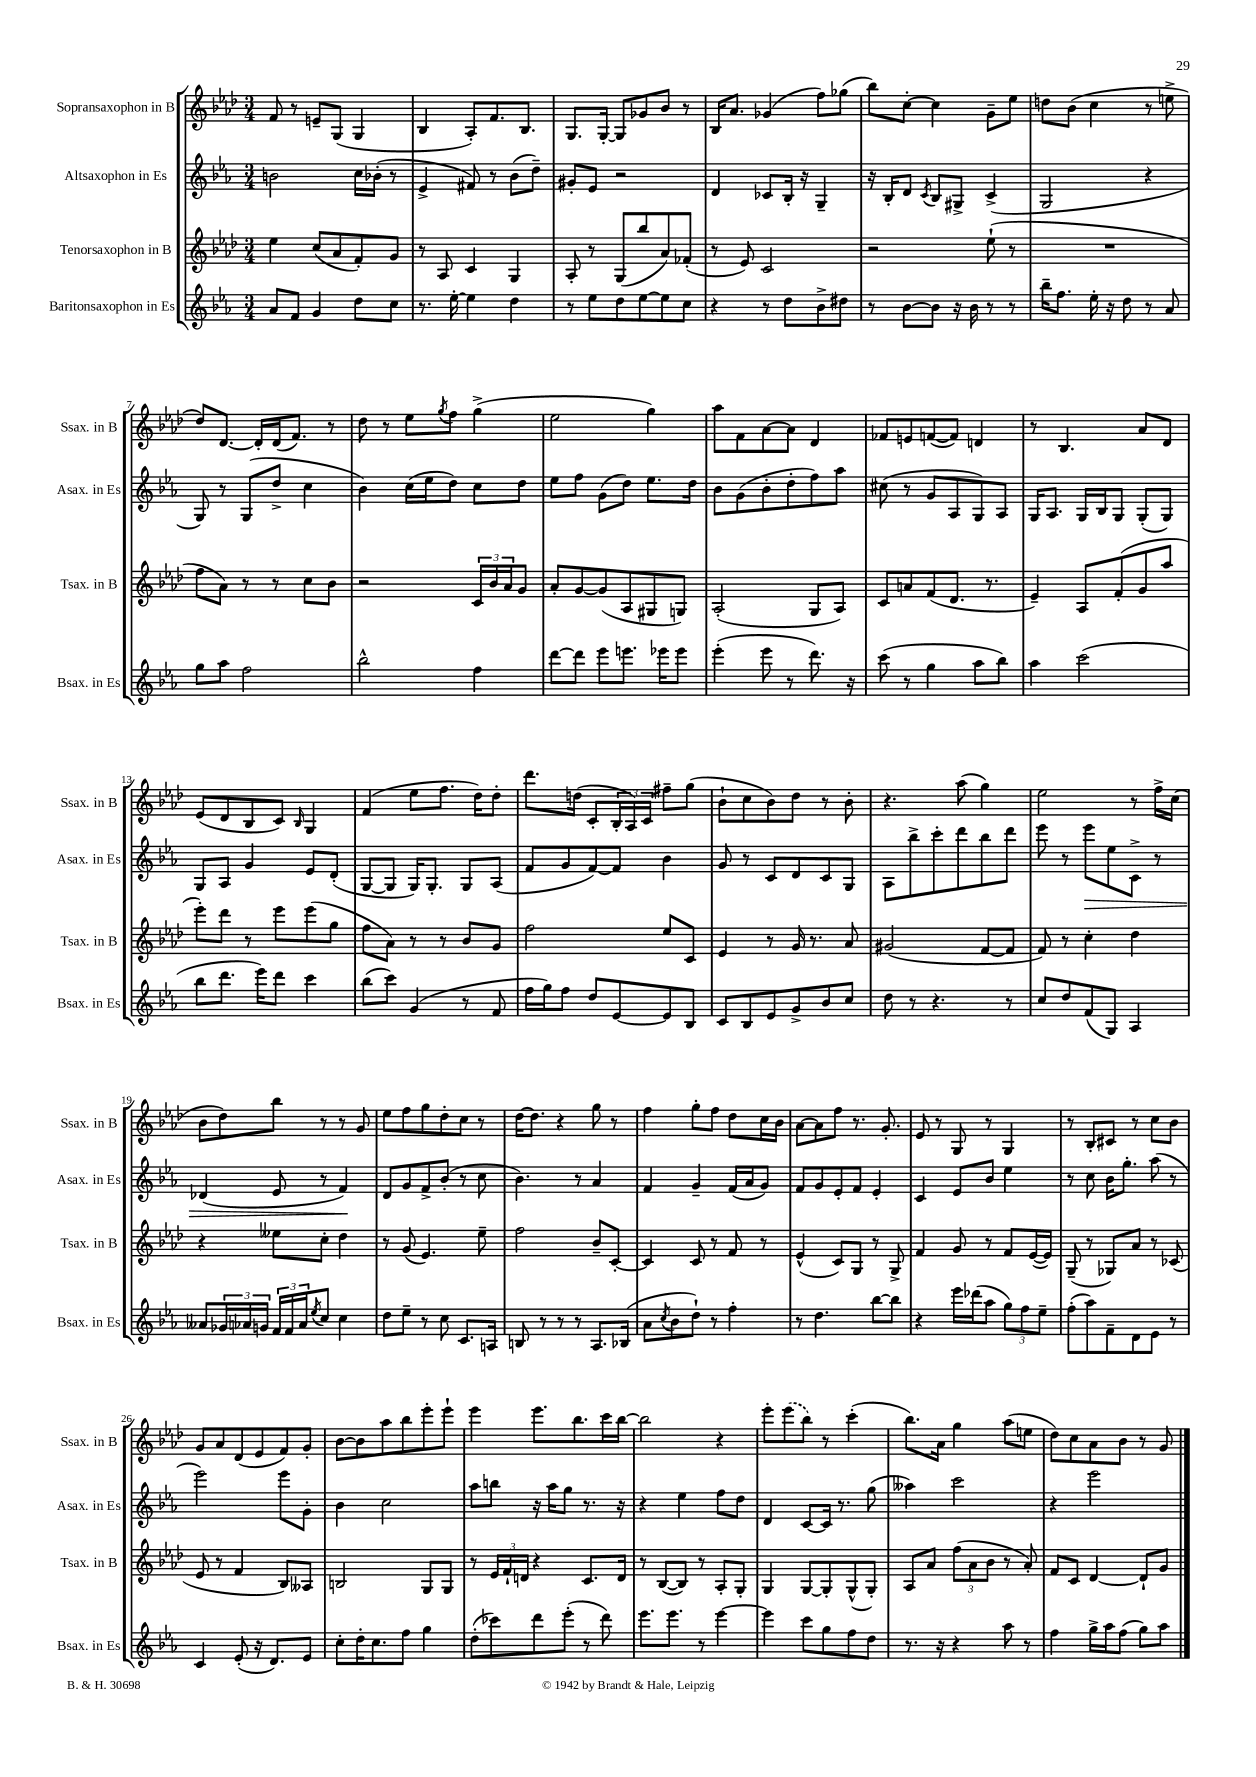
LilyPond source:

<<
\new StaffGroup <<
\new Staff = "s0" \with { instrumentName = "Sopransaxophon in B" shortInstrumentName = "Ssax. in B" } {
    \clef treble \key aes \major \numericTimeSignature \time 3/4
    f'8 r8 e'8-- g8( g4 |
    bes4 aes8-.) f'8. bes8. |
    g8. g16~-. g8 ges'8 bes'8 r8 |
    bes16 aes'8. ges'4( f''8) ges''8( |
    bes''8) c''8~-. c''4 g'8-- ees''8 |
    d''8 bes'8( c''4 r8 e''8-> |
    des''8) des'8.~ des'16-. des'16( f'8.) r8 |
    des''8 r8 ees''8 \acciaccatura { g''8 } f''8 g''4->( |
    ees''2 g''4) |
    aes''8 f'8 aes'8~ aes'8 des'4 |
    fes'8 e'8 f'8~( f'8) d'4 |
    r8 bes4. aes'8 des'8 |
    ees'8( des'8 bes8 c'8) \grace { bes16 } g4 |
    f'4( ees''8 f''8. des''16) des''8-. |
    des'''8. d''16( c'8-. \tuplet 3/2 { bes16-. aes16) c'16 } fis''8-- g''8( |
    bes'8-! c''8 bes'8) des''8 r8 bes'8-. |
    r4. aes''8( g''4) |
    ees''2 r8 f''16-> c''16( |
    bes'8 des''8) bes''8 r8 r8 g'8 |
    ees''8 f''8 g''8 des''8-. c''8 r8 |
    des''16~ des''8. r4 g''8 r8 |
    f''4 g''8-. f''8 des''8 c''16 bes'16 |
    aes'8~ aes'8 f''8 r8. g'8.-. |
    ees'8 r8 g8 r8 g4 |
    r8 bes8-. cis'8 r8 c''8 bes'8 |
    g'8 aes'8 des'8( ees'8 f'8) g'8-. |
    bes'8~ bes'8 aes''8 bes''8 ees'''8-. ees'''8-! |
    ees'''4 ees'''8. bes''8. c'''16 bes''16~ |
    bes''2 r4 |
    ees'''8-. \once \slurDashed ees'''8( bes''8) r8 c'''4-.( |
    bes''8.) aes'16 g''4 aes''8( e''8 |
    des''8) c''8 aes'8 bes'8 r8 g'8 \bar "|." |
}
\new Staff = "s1" \with { instrumentName = "Altsaxophon in Es" shortInstrumentName = "Asax. in Es" } {
    \clef treble \key ees \major \numericTimeSignature \time 3/4
    b'2 c''16 bes'16-.( r8 |
    ees'4-> fis'8) r8 bes'8( d''8--) |
    gis'8-. ees'8 r2 |
    d'4 ces'8 bes16-. r16 g4-- |
    r16 bes16-. d'8 \acciaccatura { c'8 } bes8 gis8-> c'4->( |
    g2 r4 |
    g8) r8 g8( d''8-> c''4 |
    bes'4) c''16( ees''16 d''8) c''8 d''8 |
    ees''8 f''8 g'8( d''8) ees''8. d''16 |
    bes'8 g'8( bes'8-. d''8-. f''8) aes''8 |
    cis''8( r8 g'8 aes8 g8) aes8 |
    g16 aes8. g16 bes16 g8 g8-.( g8) |
    g8 aes8 g'4 ees'8 d'8-.( |
    g8~ g8 g16) g8.-. g8 aes8( |
    f'8 g'8 f'8~) f'8 bes'4 |
    g'8 r8 c'8 d'8 c'8 g8 |
    aes8 bes''8-> c'''8-. d'''8 bes''8 d'''8 |
    ees'''8 r8 ees'''8\> ees''8 c'8-> r8 |
    des'4( ees'8 r8 f'4\!) |
    d'8 g'8 f'8-> bes'8-.( r8 c''8 |
    bes'4.) r8 aes'4 |
    f'4 g'4-- f'16( aes'16 g'8) |
    f'8 g'8 ees'8-. f'8 ees'4-. |
    c'4 ees'8 bes'8 ees''4 |
    r8 c''8 bes'16 g''8.-. aes''8( r8 |
    ees'''2) ees'''8 g'8-. |
    bes'4 c''2 |
    aes''8 b''8 r16 aes''16 g''8 r8. r16 |
    r4 ees''4 f''8 d''8 |
    d'4 c'8~ c'16 r8. g''8( |
    aeses''4) c'''2 |
    r4 ees'''2 \bar "|." |
}
\new Staff = "s2" \with { instrumentName = "Tenorsaxophon in B" shortInstrumentName = "Tsax. in B" } {
    \clef treble \key aes \major \numericTimeSignature \time 3/4
    ees''4 c''8( aes'8 f'8-.) g'8 |
    r8 aes8 c'4 g4 |
    aes8-. r8 g8( bes''8 aes'8) fes'8-.( |
    r8 ees'8) c'2 |
    r2 ees''8-!( r8 |
    R2. |
    f''8 aes'8) r8 r8 c''8 bes'8 |
    r2 \tuplet 3/2 { c'16 bes'16 aes'16 } g'8 |
    aes'8-. g'8~ g'8( aes8 gis8 g8) |
    aes2-.( g8 aes8) |
    c'8 a'8 f'8( des'8. r8. |
    ees'4--) aes8 f'8-.( g'8 aes''8 |
    ees'''8-.) des'''8 r8 ees'''8 ees'''8( g''8 |
    f''8 aes'8) r8 r8 bes'8 g'8 |
    f''2 ees''8 c'8 |
    ees'4 r8 g'16 r8. aes'8 |
    gis'2( f'8~ f'8 |
    f'8) r8 c''4-. des''4 |
    r4 eeses''8 c''8-. des''4 |
    r8 g'8( ees'4.) ees''8-- |
    f''2 bes'8-- c'8~-. |
    c'4 c'8 r8 f'8 r8 |
    ees'4-^( c'8) g8 r8 g8-> |
    f'4 g'8 r8 f'8 ees'16~( ees'16) |
    g8--( r8 ges8) aes'8 r8 ces'8( |
    ees'8 r8 f'4 bes8) aeses8 |
    b2 g8 g8 |
    r8 \tuplet 3/2 { ees'16 f'16-! d'16 } r4 c'8. d'16 |
    r8 bes8~( bes8) r8 aes8-. g8-. |
    g4 g8~ g8-. g8-^( g8-.) |
    aes8 aes'8 \tuplet 3/2 { f''8( aes'8 bes'8 } r8 aes'8-.) |
    f'8 c'8 des'4~ des'8-! g'8 \bar "|." |
}
\new Staff = "s3" \with { instrumentName = "Baritonsaxophon in Es" shortInstrumentName = "Bsax. in Es" } {
    \clef treble \key ees \major \numericTimeSignature \time 3/4
    aes'8 f'8 g'4 d''8 c''8 |
    r8. ees''16~-. ees''4 d''4 |
    r8 ees''8 d''8 ees''8~ ees''8 c''8 |
    r4 r8 d''8 bes'8-> dis''8 |
    r8 bes'8~ bes'8 r16 bes'16 r8 r8 |
    bes''16-- f''8. ees''16-. r16 d''8 r8 aes'8 |
    g''8 aes''8 f''2 |
    bes''2-^ f''4 |
    d'''8~ d'''8 ees'''8 e'''8. ees'''16 ees'''8 |
    ees'''4-.( ees'''8 r8 d'''8.) r16 |
    c'''8( r8 g''4 aes''8 bes''8) |
    aes''4 c'''2( |
    bes''8 d'''8. ees'''16) d'''8 c'''4 |
    bes''8( c'''8) g'4( r8 f'8 |
    f''16 g''16) f''8 d''8 ees'8~ ees'8 bes8 |
    c'8 bes8 ees'8 g'8-> bes'8 c''8 |
    d''8 r8 r4. r8 |
    c''8 d''8 f'8( g8) aes4 |
    aeses'8 \tuplet 3/2 { ges'16 aes'16 g'16 } \tuplet 3/2 { f'16 f'16 aes'16 } \acciaccatura { ees''8 } c''8 c''4 |
    d''8 ees''8-- r8 c''8 c'8. a16 |
    b8 r8 r8 r8 aes8. bes16( |
    aes'8 \acciaccatura { c''8 } bes'8 d''8-!) r8 f''4-. |
    r8 d''4. bes''8~ bes''8 |
    r4 ees'''16 des'''16( aes''8 \tuplet 3/2 { g''8) f''8 ees''8-- } |
    f''8-.( aes''8) f'8-- d'8 ees'8 r8 |
    c'4 ees'8-.( r16 d'8.) ees'8 |
    c''8-. d''16-. c''8. f''8 g''4 |
    d''8-.( ces'''8) d'''8 ees'''8-.( r8 d'''8) |
    ees'''8. ees'''8. r8 ees'''4~ |
    ees'''4 c'''8 g''8 f''8 d''8 |
    r8. r16 r4 aes''8 r8 |
    f''4 g''16-> aes''16 f''8( g''8) aes''8 \bar "|." |
}
>>
>>
